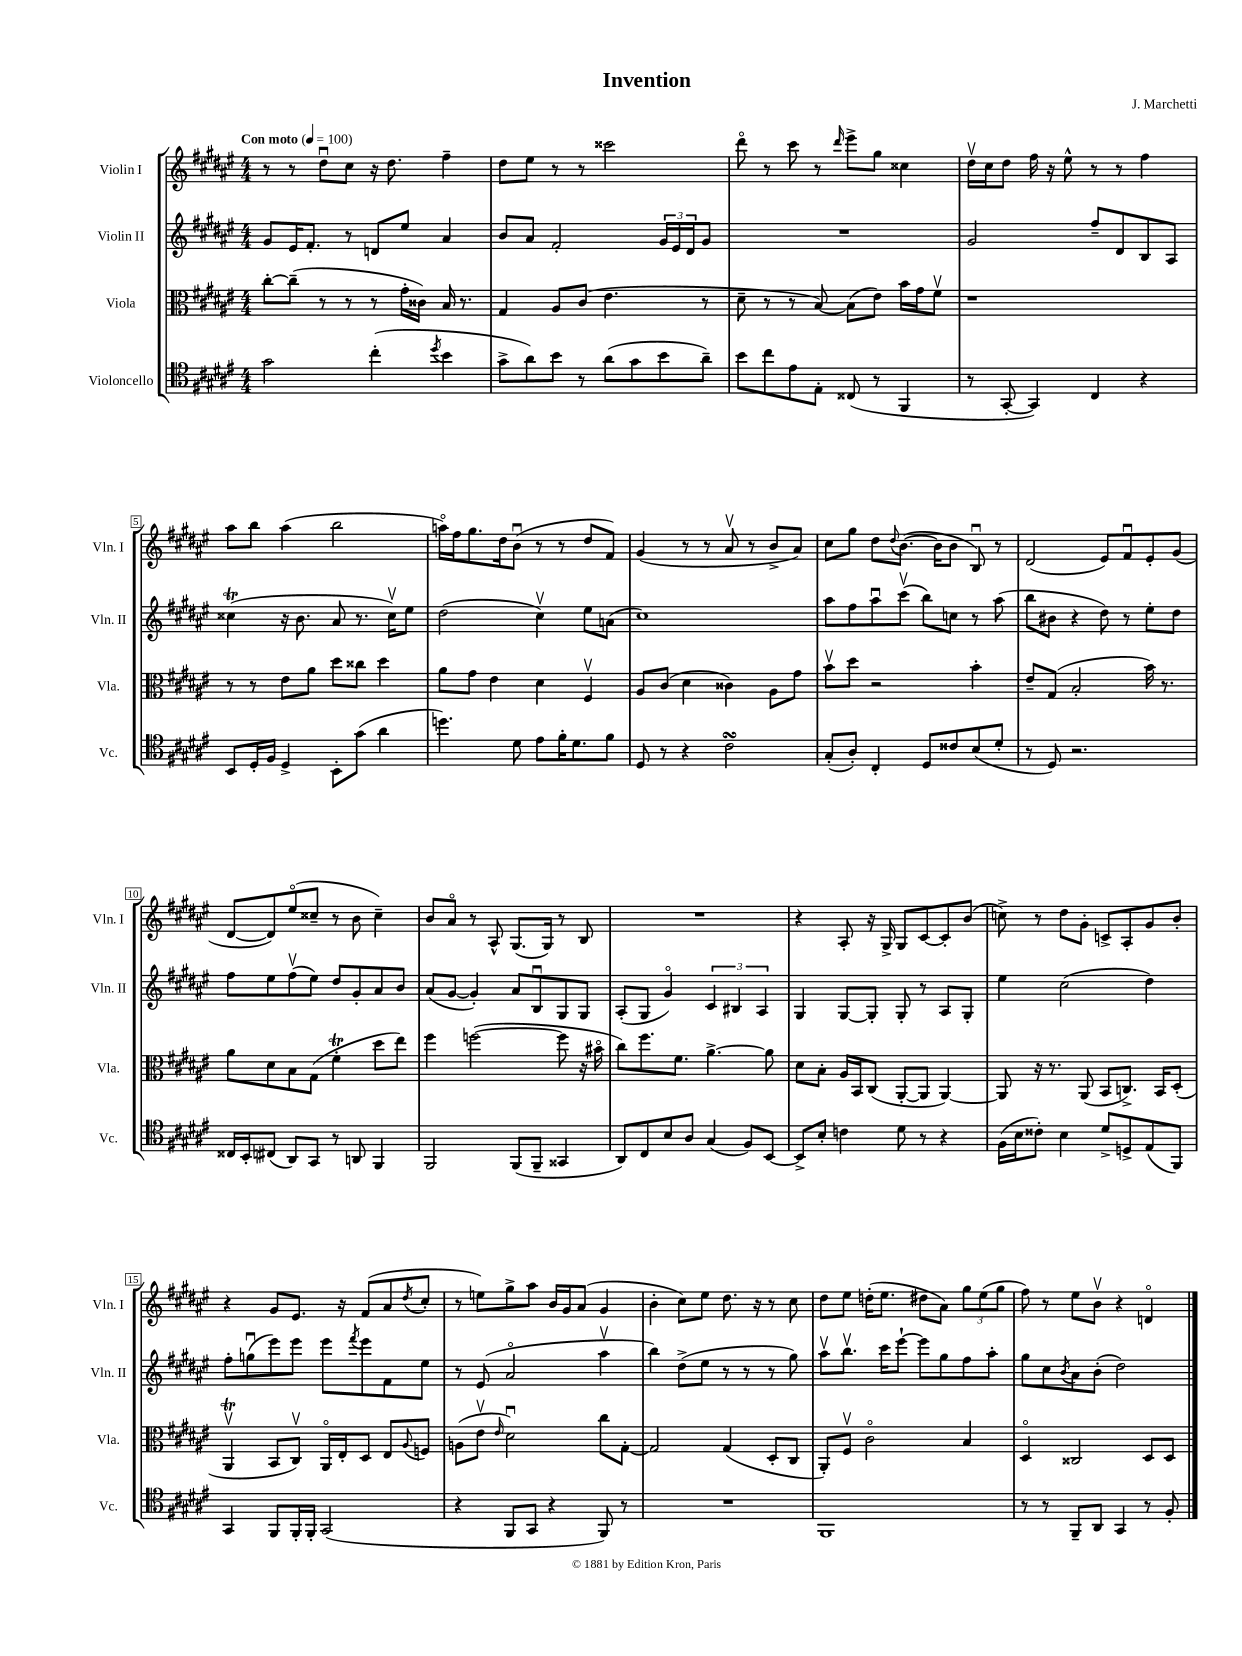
\header { title = "Invention" composer = "J. Marchetti" }
<<
\new StaffGroup <<
\new Staff = "s0" \with { instrumentName = "Violin I" shortInstrumentName = "Vln. I" } {
    \clef treble \key fis \major \numericTimeSignature \time 4/4 \tempo "Con moto" 4 = 100
    r8 r8 dis''8\downbow cis''8 r16 dis''8. fis''4-- |
    dis''8 eis''8 r8 r8 cisis'''2 |
    dis'''8\flageolet r8 cis'''8 r8 \grace { dis'''16 } eis'''8-> gis''8 cisis''4 |
    dis''16\upbow cis''16 dis''8 fis''16 r16 eis''8-^ r8 r8 fis''4 |
    ais''8 b''8 ais''4( b''2 |
    a''16\flageolet) fis''16 gis''8. dis''16 b'8\downbow( r8 r8 dis''8 fis'8) |
    gis'4( r8 r8 ais'8\upbow r8 b'8-> ais'8) |
    cis''8 gis''8 dis''8 \appoggiatura { dis''8 } b'8.~( b'16 b'8 b8\downbow) r8 |
    dis'2( eis'8) fis'8\downbow eis'8-. gis'8( |
    dis'8~ dis'8) eis''8\flageolet( cisis''8-- r8 b'8 cisis''4--) |
    b'8 ais'8\flageolet r8 ais8-^ gis8.( gis16) r8 b8 |
    R1 |
    r4 ais8-. r16 gis16-> gis8 cis'8~ cis'8-. b'8( |
    c''8->) r8 dis''8 gis'8-. c'8-> ais8-. gis'8 b'8-. |
    r4 gis'8 eis'8. r16 fis'8( ais'8 \acciaccatura { dis''8 } cis''8-. |
    r8 e''8) gis''8-> ais''8 b'16 gis'16 ais'8( gis'4 |
    b'4-. cis''8) eis''8 dis''8. r16 r8 cis''8 |
    dis''8 eis''8 d''16-.( eis''8. dis''8 ais'8) \tuplet 3/2 { gis''8 eis''8( gis''8 } |
    fis''8) r8 eis''8 b'8\upbow r4 d'4\flageolet \bar "|." |
}
\new Staff = "s1" \with { instrumentName = "Violin II" shortInstrumentName = "Vln. II" } {
    \clef treble \key fis \major \numericTimeSignature \time 4/4
    gis'8 eis'16 fis'8.-. r8 d'8 eis''8 ais'4 |
    b'8 ais'8 fis'2-. \tuplet 3/2 { gis'16 eis'16 dis'16 } gis'8 |
    R1 |
    gis'2 fis''8-- dis'8 b8 ais8 |
    cisis''4\trill( r16 b'8. ais'8 r8. cisis''16\upbow) eis''8 |
    dis''2( cis''4\upbow) eis''8 a'8( |
    cis''1) |
    ais''8 fis''8 ais''8\downbow cis'''8\upbow( b''8) c''8 r8 ais''8( |
    b''8 bis'8 r4 dis''8) r8 eis''8-. dis''8 |
    fis''8 eis''8 fis''8\upbow( eis''8) dis''8 gis'8-. ais'8 b'8 |
    ais'8( gis'8~ gis'4-.) ais'8 b8\downbow gis8 gis8 |
    ais8-.( gis8 gis'4\flageolet) \tuplet 3/2 { cis'4 bis4 ais4 } |
    gis4 gis8~ gis8-. gis8-. r8 ais8 gis8-. |
    eis''4 cis''2( dis''4) |
    fis''8-. g''8\downbow( eis'''8) eis'''8 eis'''8 \acciaccatura { fis'''8 } eis'''8 fis'8 eis''8 |
    r8 eis'8( ais'2\flageolet ais''4\upbow |
    b''4) dis''8->( eis''8 r8 r8 r8 gis''8) |
    ais''8\upbow b''8.\upbow cis'''16 eis'''8~-! eis'''8 gis''8 fis''8 ais''8-. |
    gis''8 cis''8 \acciaccatura { b'8 } ais'8 b'8-.( dis''2) \bar "|." |
}
\new Staff = "s2" \with { instrumentName = "Viola" shortInstrumentName = "Vla." } {
    \clef alto \key fis \major \numericTimeSignature \time 4/4
    cis''8~-. cis''8--( r8 r8 r8 gis'16-. cisis'16) b16 r8. |
    gis4 ais8 cis'8( eis'4. r8 |
    dis'8-- r8 r8 b8~) b8( eis'8) b'16 gis'16 fis'8\upbow |
    r1 |
    r8 r8 eis'8 ais'8 dis''8 cisis''8 dis''4 |
    ais'8 gis'8 eis'4 dis'4 fis4\upbow |
    ais8 cis'8( dis'4 cisis'4) ais8 gis'8 |
    b'8\upbow dis''8 r2 b'4-. |
    eis'8-- gis8( b2-. b'16) r8. |
    ais'8 dis'8 b8 gis8( fis'4-.\trill dis''8 eis''8) |
    fis''4 f''2~( f''8 r16 bis'16\flageolet |
    cis''8) fis''8. fis'8. ais'4.~-> ais'8 |
    dis'8 b8-. ais16 b,16 cis8( ais,8~-. ais,8 ais,4~) |
    ais,8 r16 r8. ais,8( b,8 c8.->) b,16 dis8-.( |
    ais,4\upbow\trill b,8 cis8\upbow) ais,16\flageolet eis16-. dis8 eis8 \appoggiatura { ais8 } f8 |
    a8( eis'8\upbow \grace { eis'16 } dis'2\downbow) cis''8 gis8~-. |
    gis2 gis4( dis8-. cis8 |
    ais,8-.) fis8\upbow cis'2\flageolet b4 |
    dis4\flageolet cisis2 dis8 dis8 \bar "|." |
}
\new Staff = "s3" \with { instrumentName = "Violoncello" shortInstrumentName = "Vc." } {
    \clef tenor \key fis \major \numericTimeSignature \time 4/4
    gis'2 cis''4-.( \acciaccatura { dis''8 } b'4 |
    gis'8-> ais'8) b'8 r8 ais'8( gis'8 b'8 ais'8--) |
    b'8 cis''8 eis'8 eis8-. cisis8( r8 fis,4 |
    r8 gis,8~-. gis,4) cis4 r4 |
    b,8 dis16-. fis16 dis4-> b,8-. gis'8( ais'4 |
    d''4.) dis'8 eis'8 fis'16-. dis'8. fis'8 |
    dis8 r8 r4 cis'2\turn |
    gis8-.( ais8-.) cis4-. dis8 cisis'8 b8( dis'8-. |
    r8 dis8) r2. |
    cisis16 b,16-. cis8( ais,8) gis,8 r8 a,8 fis,4 |
    fis,2 fis,8( fis,8-- gisis,4 |
    ais,8) cis8 b8 ais8 gis4( fis8) b,8~ |
    b,8-> b8-. c'4 dis'8 r8 r4 |
    fis16( b16 cisis'8-.) b4 dis'8-> d8-> eis8( fis,8) |
    gis,4 fis,8 fis,16-. fis,16-. gis,2( |
    r4 fis,8 gis,8 r4 fis,8) r8 |
    R1 |
    fis,1 |
    r8 r8 fis,8-- ais,8 gis,4 r8 fis8-. \bar "|." |
}
>>
>>
\layout { \context { \Score \override BarNumber.stencil = #(make-stencil-boxer 0.1 0.3 ly:text-interface::print) } }
